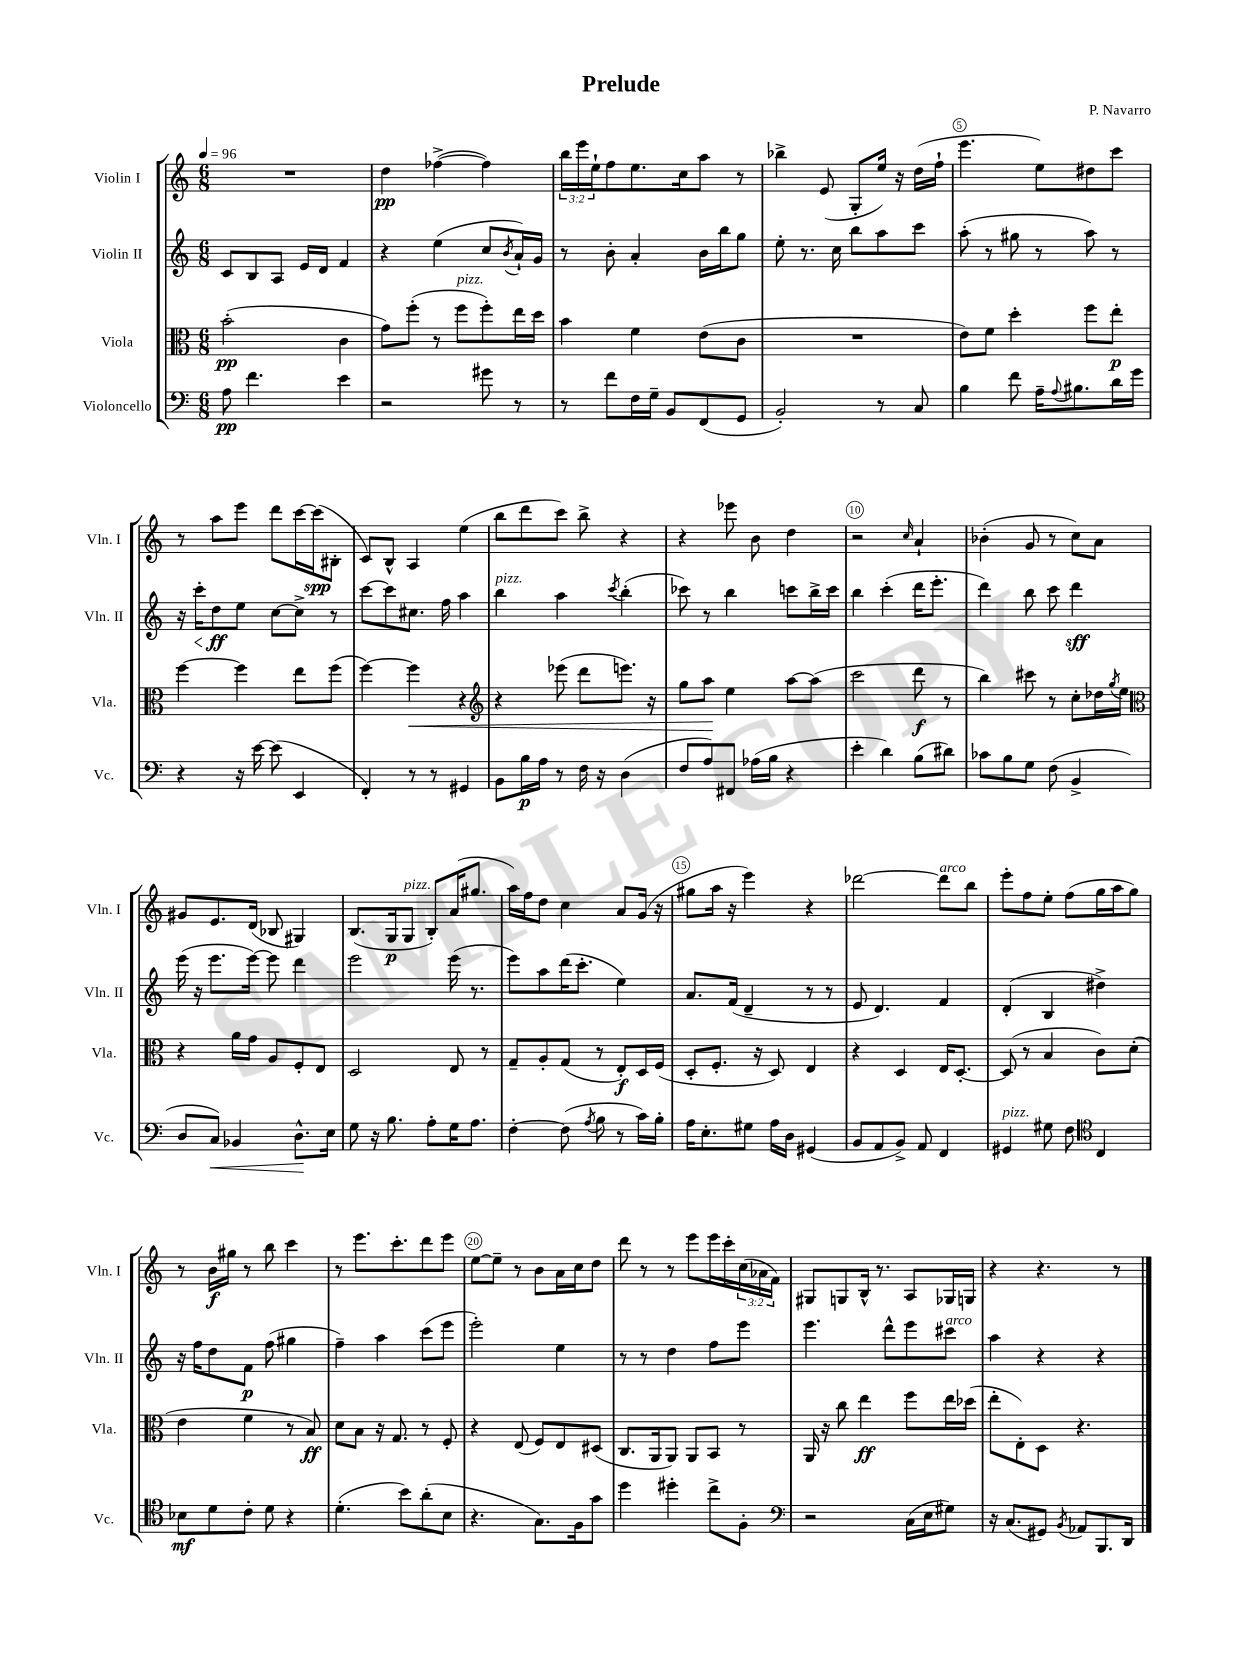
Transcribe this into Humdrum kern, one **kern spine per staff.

**kern	**kern	**kern	**kern
*staff4	*staff3	*staff2	*staff1
*clefF4	*clefC3	*clefG2	*clefG2
*k[]	*k[]	*k[]	*k[]
*M6/8	*M6/8	*M6/8	*M6/8
*MM96	*MM96	*MM96	*MM96
8A	(2b'	8c	2.r
4.f	.	8B	.
.	.	8A	.
.	.	16e	.
.	.	16d	.
4e	4c	4f	.
=	=	=	=
2r	8g)	4r	4dd
.	(8ff'	.	.
.	8r	(4ee	([4ff-^
.	8ff	.	.
8g#	8ff')	8cc	4ff-])
.	.	8qb	.
8r	16ee	16a`)	.
.	16dd	16g	.
=	=	=	=
8r	4b	8r	24bb
.	.	.	24eee
.	.	.	24ee`
8f	.	8b'	8ff
16F	4f	4a'	8.ee
16G~	.	.	.
8BB	.	.	.
.	.	.	16cc
(8FF	(8e	16b	8aa
.	.	16bb	.
8GG	8c	8gg	8r
=	=	=	=
2BB')	2.r	8ee'	4bb-^
.	.	8.r	.
.	.	.	(8e
.	.	16cc	.
.	.	8bb	8G'
8r	.	8aa	16ee)
.	.	.	16r
8C	.	8ccc	(16dd
.	.	.	16ff`
=	=	=	=
4B	8e)	(8aa'	4.eee
.	8f	8r	.
8f	4dd'	8gg#	.
16A~	.	8r	8ee)
8qqA	.	.	.
8.B#	.	.	.
.	8ff	8aa)	8dd#
16d	8ee'	8r	8ccc
16g	.	.	.
=	=	=	=
4r	[4ff	16r	8r
.	.	16ccc'	.
.	.	8dd	8aa
16r	4ff]	8ee	8eee
[16e	.	.	.
(8e]	.	[8cc	8ddd
4EE	8ee	8cc^]	[16ccc
.	.	.	(16ccc]
.	(8ff	8r	8B#'
=	=	=	=
4FF')	[4ff)	[8ccc	8c)
.	.	8ccc]	8B^^
8r	4ff]	8.cc#	4A
8r	.	.	.
.	.	16ff	.
4GG#	4r	4aa	(4ee
=	=	=	=
*	*clefG2	*	*
8BB	4r	4bb	8bb
16B	.	.	8ddd
16A	.	.	.
8r	(8eee-	4aa	8ccc)
16F	8ddd	.	8bb^
16r	.	.	.
.	.	8qccc	.
(4D	8.eee)	(4bb'	4r
.	16r	.	.
=	=	=	=
8F	8gg	8ccc-)	4r
8A)	8aa	8r	.
8FF#	4ee	4bb	8eee-
(16A-	.	.	8b
16B	.	.	.
4r	[8aa	8ccc	4dd
.	(8aa]	16bb^	.
.	.	16ccc	.
=	=	=	=
4e'	2ccc	4bb	2r
4d)	.	(4ccc'	.
.	.	.	16qqcc
(8B	8ddd	16ddd	4a`
.	.	8.eee'	.
8d#)	8r	.	.
=	=	=	=
8c-	4bb)	4ddd)	(4b-'
8B	.	.	.
8G	8ccc#	8bb	8g
(8F	8r	8ccc	8r
4BB^	8cc'	4ddd	8cc)
.	16dd-	.	8a
.	8qgg	.	.
.	16ee	.	.
=	=	=	=
*	*clefC3	*	*
8D	4r	(16eee	8g#
.	.	16r	.
8C)	.	8.eee	8.e
4BB-	16a	.	.
.	16g	[16eee)	(16d
.	8A	8eee]	8B-
8.D^^	8F'	4ddd	4G#)
.	8E	.	.
16E	.	.	.
=	=	=	=
8G	2D	2eee	(8.B
16r	.	.	.
8.B	.	.	16G
.	.	.	8G
8A'	.	.	8B')
16G	8E	(16eee	(16a
8.A	.	8.r	8.gg#
.	8r	.	.
=	=	=	=
[4F'	8G~	8eee)	16aa)
.	.	.	16ff
.	8A'	8aa	8dd
(8F]	(8G	(16ddd	4cc
.	.	8.ccc'	.
8qA	.	.	.
8B	8r	.	.
8r	8E')	4ee)	8a
16c)	16D	.	(16g
16B'	(16F	.	16r
=	=	=	=
16A	8D'	8.a	8gg#
8.E'	.	.	.
.	8.F'	.	16aa
.	.	(16f	16r
8G#	.	4d~	4eee)
.	16r	.	.
16A	8D)	.	.
16D	.	.	.
(4GG#	4E	8r	4r
.	.	8r	.
=	=	=	=
8BB	4r	8e	[2ddd-
8AA	.	4.d)	.
8BB^)	4D	.	.
8AA	.	.	.
4FF	16E	4f	8ddd-]
.	[8.D'	.	.
.	.	.	8bb
=	=	=	=
4GG#	(8D]	(4d'	8eee'
.	8r	.	8ff
8G#	4B	4B	8ee'
8F	.	.	(8ff
*clefC4	*	*	*
4C	8c)	4dd#^)	16gg
.	.	.	16aa
.	(8d'	.	8gg)
=	=	=	=
8B-	4e	16r	8r
.	.	16ff	.
8d	.	8dd	16b
.	.	.	16gg#
8c'	4f	8f	8r
8d	.	(8ff	8bb
4r	8r	4gg#	4ccc
.	8B)	.	.
=	=	=	=
(4.d'	8d	4ff~)	8r
.	8B	.	8.eee
.	16r	4aa	.
.	8.G	.	8.ccc'
8b)	.	.	.
(8a'	8r	(8ccc	8ddd
8B	8F'	8eee	8eee
=	=	=	=
4.r	4r	2eee')	[8ee
.	.	.	8ee~]
.	(8E	.	8r
8.G)	8F)	.	8b
.	8E	4ee	16a
16F	.	.	16cc
8g	(8D#	.	8dd
=	=	=	=
4dd	8.C	8r	8ddd
.	.	8r	8r
.	16AA	.	.
4dd#'	8AA)	4dd	8r
.	8AA	.	8eee
8cc^	8BB	8ff	16eee
.	.	.	16ccc'
8F'	8r	8eee	(24cc
.	.	.	24a-
.	.	.	24f)
=	=	=	=
*clefF4	*	*	*
2r	16AA	4.eee	8G#
.	16r	.	.
.	8cc	.	8G
.	4ee	.	16B^^
.	.	.	8.r
.	.	8ddd^^	.
(16C	8ff	8eee	8A
16E	.	.	.
8G#)	16ee	8ccc#	16G-
.	(16dd-	.	16G
=	=	=	=
16r	8ee'	4aa	4r
(8.C	.	.	.
.	8E')	.	.
8GG#)	8D	4r	4.r
8qBB	.	.	.
8AA-	4.r	.	.
8.BBB	.	4r	.
.	.	.	8r
16DD	.	.	.
==	==	==	==
*-	*-	*-	*-
